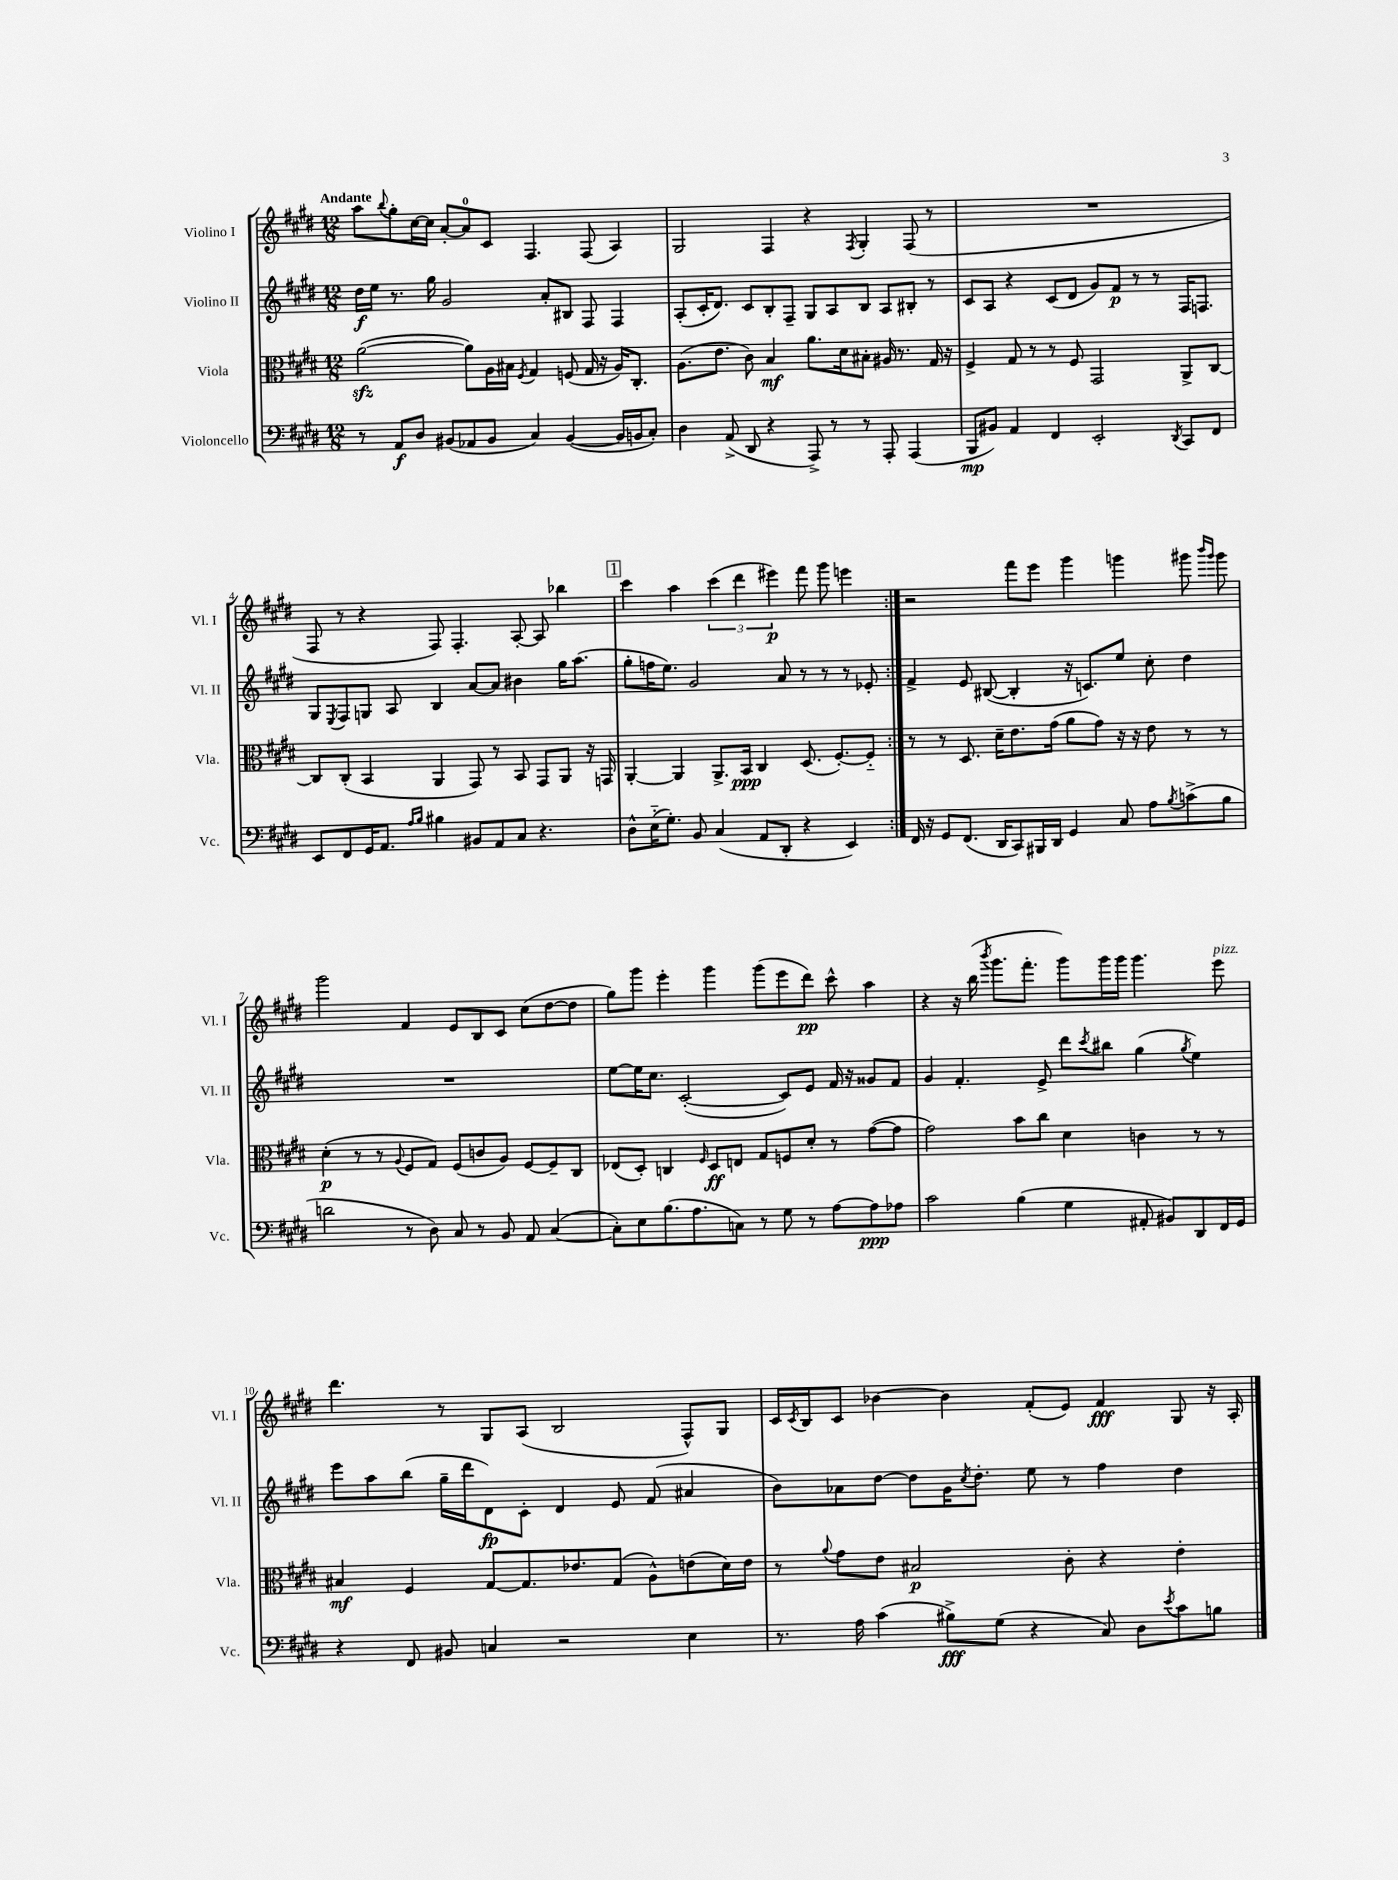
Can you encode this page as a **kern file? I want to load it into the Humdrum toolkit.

**kern	**kern	**kern	**kern
*staff4	*staff3	*staff2	*staff1
*clefF4	*clefC3	*clefG2	*clefG2
*k[f#c#g#d#]	*k[f#c#g#d#]	*k[f#c#g#d#]	*k[f#c#g#d#]
*M12/8	*M12/8	*M12/8	*M12/8
8r	([2a	16dd#	8aa
.	.	16ee	.
.	.	.	8qqbb
8AA	.	8.r	8gg#'
8D#	.	.	[16cc#
.	.	16gg#	16cc#]
(8BB#	.	2g#	[8a'
8AA-	8a])	.	8a]
8BB#	16A	.	8c#
.	16B#	.	.
.	8qF#	.	.
4C#)	4G#	.	4.F#
.	.	8a'	.
([4BB#	(8F	8B#	.
.	16G#	8F#	(8F#
.	16r	.	.
16BB#]	16A)	4F#	4A)
16BB	8.C#'	.	.
8C#')	.	.	.
=	=	=	=
4D#	(8.A	(8A'	2G#
.	.	16c#'	.
.	8.e	8.d#)	.
(8AA^	.	.	.
8DD#	8c#)	8c#	.
4r	4B	8B'	4F#
.	.	8F#~	.
8AAA^)	8.a	8G#	4r
8r	.	8A	.
.	16d#	.	.
.	.	.	8qF#
8r	8B#'	8B	4G#'
8AAA'	16A#	8A	.
.	8.r	.	.
(4AAA	.	8B#'	(8F#
.	16G#	8r	8r
.	16r	.	.
=	=	=	=
8BBB	4F#^	8c#	1.r
8BB#)	.	8A	.
4AA	8G#	4r	.
.	8r	.	.
4FF#	8r	(8c#	.
.	8F#	8d#	.
2EE'	2GG#	8g#)	.
.	.	8f#	.
.	.	8r	.
.	.	8r	.
8qDD#	.	.	.
8CC#	8AA^	16F#	.
.	.	8.F	.
8FF#	[8C#	.	.
=	=	=	=
8EE	8C#]	8G#	8F#
.	.	8qE	.
8FF#	(8C#'	8F#	8r
16GG#	4BB	8G	4r
8.AA	.	.	.
.	.	8A	.
16qqA	.	.	.
16qqB	.	.	.
4B#	4AA	4B	8F#)
.	.	.	4.F#'
8BB#	8GG#)	[8a	.
8AA	8r	8a]	.
8C#	8BB	4b#	[8A'
4.r	8GG#	.	8A]
.	8AA	16gg#	4bb-
.	.	(8.aa	.
.	16r	.	.
.	16GG	.	.
=	=	=	=
8D#^^	[4AA'	8gg#'	4ccc#
(16E'~	.	16ff	.
8.G#')	.	8.ee)	.
.	4AA]	.	4aa
8BB	.	2g#	.
(4C#	8.AA^	.	(6ccc#
.	.	.	6ddd#
.	16BB	.	.
8AA	4C#	.	.
.	.	.	6eee#)
8DD#'	.	8a	.
4r	(8.D#	8r	8fff#
.	.	8r	8ggg#
.	[8.F#')	.	.
4EE)	.	8r	4eee
.	8F#'~]	8e-'	.
=:|!	=:|!	=:|!	=:|!
16FF#	8r	4f#^	2r
16r	.	.	.
8GG#	8r	.	.
(8.FF#	8.D#	8e	.
.	.	([8B#	.
16DD#	16d#~	.	.
8CC#)	8.e	4B#']	8fff#
16BBB#	.	.	8eee
16DD#	(16g#	.	.
4GG#	8a	16r	4ggg#
.	.	8.c)	.
.	8g#)	.	.
8C#	16r	8ee	4ggg
.	16r	.	.
8A	8e	8cc#'	.
8qB	.	.	.
(8c^	8r	4dd#	8ggg#
.	.	.	16qqbbb
.	.	.	16qqggg#
8B	8r	.	8ggg#
=	=	=	=
2d	(4d#'	1.r	2ggg#
.	8r	.	.
.	8r	.	.
.	8qqA	.	.
8r	8F#	.	4f#
8D#)	8G#)	.	.
8C#	(8F#	.	8e
8r	8c	.	8B
8BB	8A)	.	8c#
8AA	[8F#	.	(8cc#
([4C#	8F#~]	.	[8dd#
.	8C#	.	8dd#]
=	=	=	=
8C#'])	(8E-	[8ee	8gg#)
8E	8D#')	16ee]	8ggg#
.	.	8.cc#	.
(8.B	4C	.	4eee'
.	.	([2c#'	.
8.A	.	.	.
.	16qqF#	.	.
.	8D#	.	4ggg#
8C)	8E	.	.
8r	8G#	.	(8ggg#
8G#	8F	8c#])	8eee
8r	8d#'	8e	8ddd#)
[8A	8r	16f#	8ccc#^^
.	.	16r	.
8A]	([8g#	8g##	4aa
8A-	8g#]	8f#	.
=	=	=	=
2c#	2g#)	4g#	4r
.	.	4.f#'	16r
.	.	.	(16bb
.	.	.	8qbbb
.	.	.	8.ggg#
(4B	8b	.	.
.	.	.	8.fff#'
.	8cc#	8e^	.
4G#	4d#	8ddd#	8ggg#)
.	.	8qccc#	.
.	.	8bb#	16ggg#
.	.	.	16ggg#
8AA#'	4c	(4gg#	4.ggg#
8BB#)	.	.	.
.	.	8qgg#	.
8DD#	8r	4ee)	.
16FF#	8r	.	8eee
16GG#	.	.	.
=	=	=	=
4r	4B#	8eee	4.ddd#
.	.	8aa	.
8FF#	4F#	(8bb	.
8BB#	.	16gg#~	8r
.	.	16ddd#	.
4C	[8G#	8d#)	8G#
.	8.G#]	8c#'	(8A
2r	.	4d#	2B
.	8.e-	.	.
.	(8G#	8e	.
.	8A^^)	(8f#	.
4E	(8e	4a#	8F#^^)
.	16d#)	.	8G#
.	16e	.	.
=	=	=	=
8.r	8r	8b)	16c#
.	.	.	8qc#
.	.	.	16B
.	8qqa	.	.
.	8g#	8a-	8c#
16A	.	.	.
(4c#	8e	[8dd#	[4b-
.	2B#	8dd#]	.
8B#^)	.	16g#	4b-]
.	.	8qcc#	.
.	.	8.dd#'	.
(8G#	.	.	.
4r	.	8ee	(8f#'
.	8c#'	8r	8e)
8C#)	4r	4ff#	4f#
8D#	.	.	.
8qe	.	.	.
8c#	4e'	4dd#	8G#
8B	.	.	16r
.	.	.	16A'
==	==	==	==
*-	*-	*-	*-
